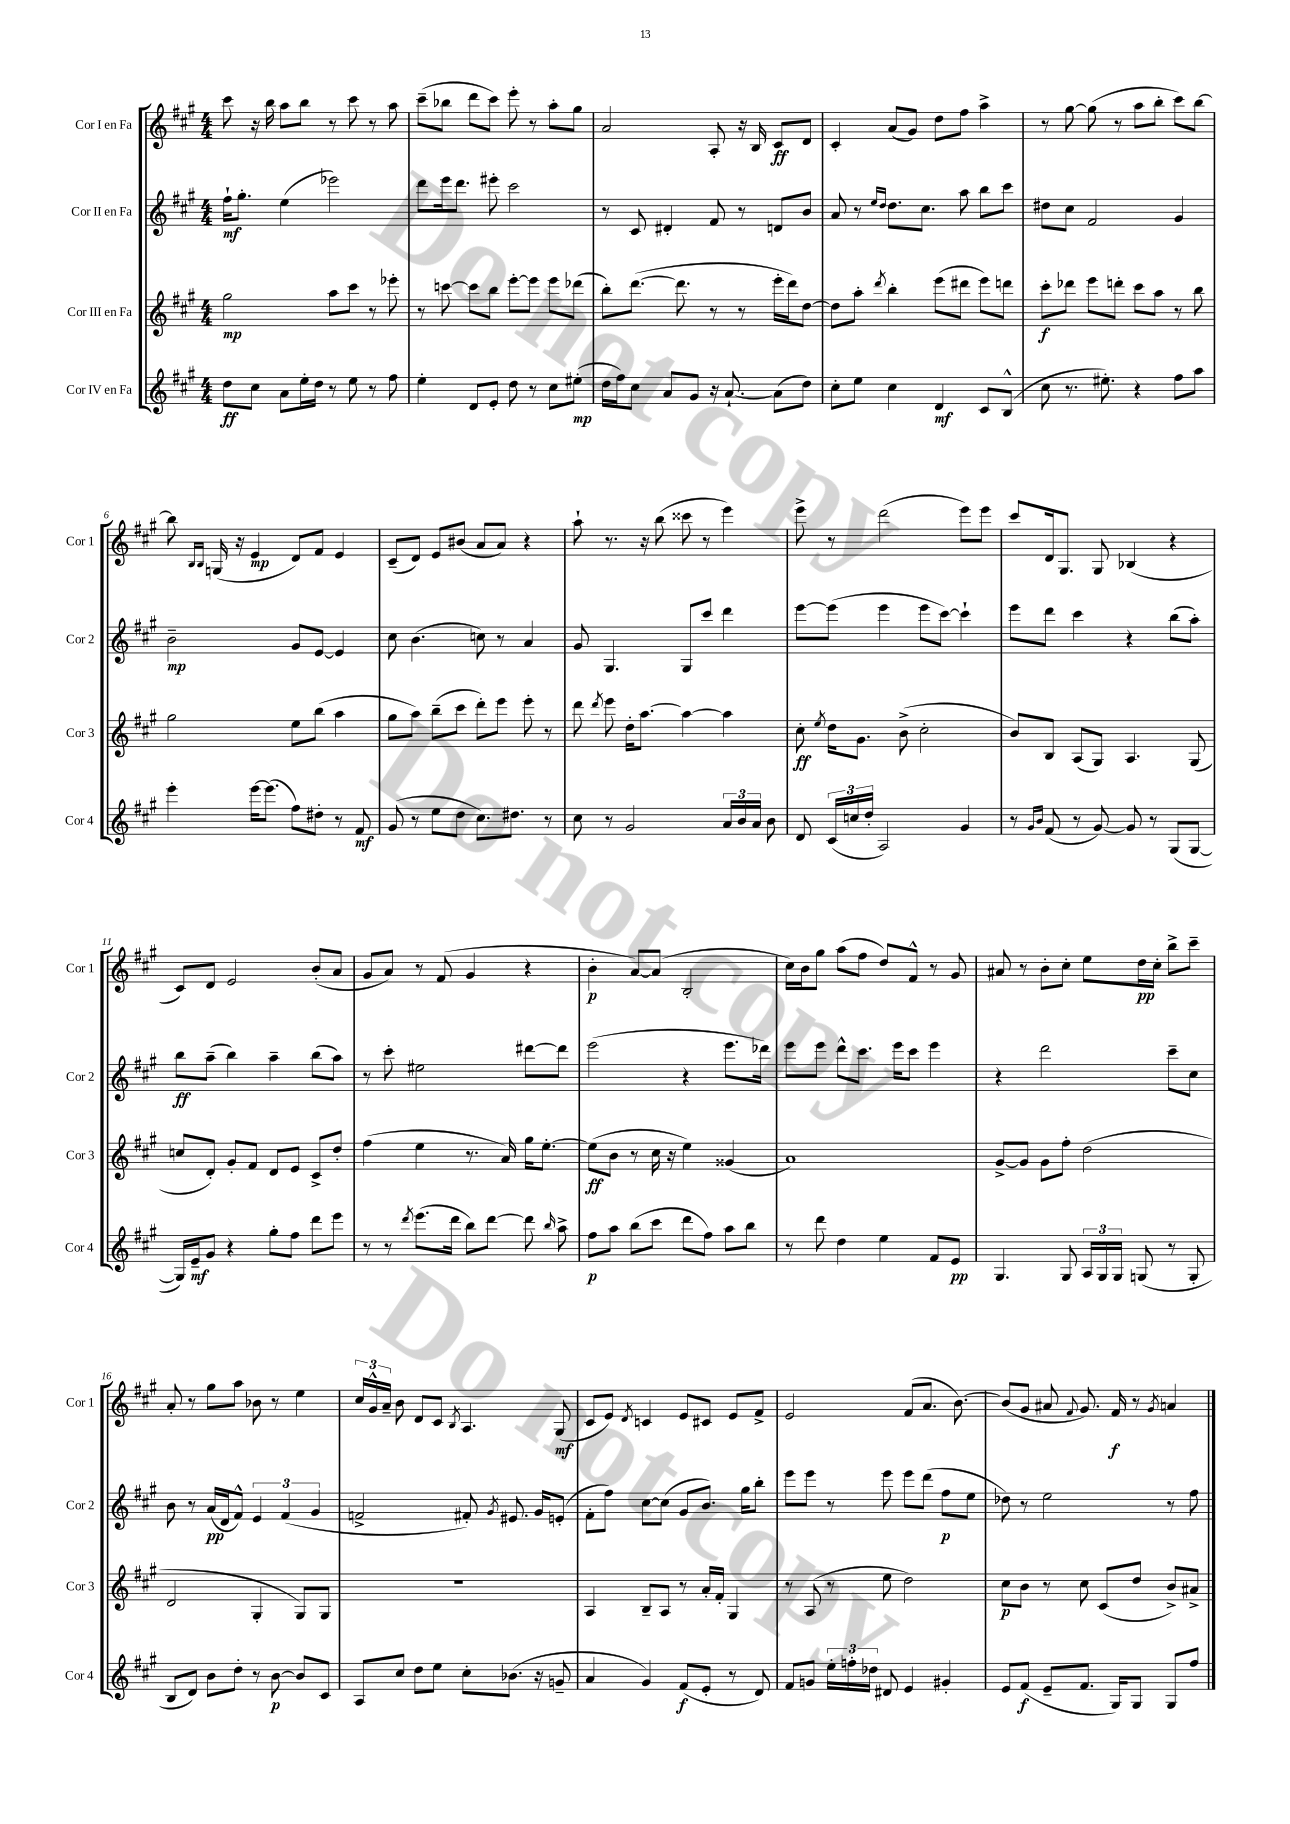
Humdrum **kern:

**kern	**kern	**kern	**kern
*staff4	*staff3	*staff2	*staff1
*clefG2	*clefG2	*clefG2	*clefG2
*k[f#c#g#]	*k[f#c#g#]	*k[f#c#g#]	*k[f#c#g#]
*M4/4	*M4/4	*M4/4	*M4/4
8dd\L	2gg#\	16ff#`\LK	8ccc#\
.	.	8.gg#'\J	.
8cc#\J	.	.	16r
.	.	.	16bb\
8a\L	.	(4ee\	8aa\L
16ee'\L	.	.	8bb\J
16dd\JJ	.	.	.
8r	8aa\L	2eee-\)	8r
8ee\	8ccc#\J	.	8ccc#\
8r	8r	.	8r
8ff#\	8eee-'\	.	8aa\
=	=	=	=
4ee'\	8r	8ddd\L	(8ccc#~\L
.	[8ccc\	16eee\k	8bb-\J
.	.	8.ddd\J	.
8d/L	8ccc\]L	.	8ddd\L
8e'/J	8bb\J	8eee#'\	8ccc#\J)
8dd\	[8eee'\L	2ccc#\	8eee'\
8r	8eee\]J	.	8r
8cc#\L	8eee\L	.	8aa'\L
(8ee#'\J	(8ddd-\J	.	8gg#\J
=	=	=	=
16dd\LL	8bb'\L)	8r	2a/
16ff#\J)	.	.	.
8cc#\J	([8.ddd\J	8c#/	.
8a/L	.	4d#'/	.
.	8.ddd\]	.	.
8g#/J	.	.	.
16r	8r	8f#/	8A'/
[8.a`/	.	.	.
.	8r	8r	16r
.	.	.	16B/
(8a\]L	16eee'\LL	8d/L	8c#/L
.	16ddd\J)	.	.
8dd\J)	[8dd\J	8b/J	8d/J
=	=	=	=
8cc#'\L	8dd\]L	8a/	4c#'/
8ee\J	8aa'\J	8r	.
.	.	16qqee/LL	.
.	8qddd/	16qqdd/JJ	.
4cc#\	4bb'\	8.dd\L	(8a/L
.	.	.	8g#/J)
.	.	8.cc#\J	.
4d/	(8eee\L	.	8dd\L
.	8ddd#\J	8aa\	8ff#\J
8c#/L	8eee\L)	8bb\L	4aa^\
(8B^^/J	8ddd\J	8ccc#\J	.
=	=	=	=
8cc#\	8ccc#'\L	8dd#\L	8r
8.r	8ddd-\J	8cc#\J	[8gg#\
.	8eee\L	2f#/	(8gg#\]
8.ee#'\)	.	.	.
.	8ddd'\J	.	8r
4r	8ccc#\L	.	8aa\L
.	8aa\J	.	8bb'\J
8ff#\L	8r	4g#/	8ccc#\L)
8aa\J	8bb\	.	[8bb\J
=	=	=	=
4eee'\	2gg#\	2b~\	8bb\]
.	.	.	16qqB/LL
.	.	.	16qqB/JJ
.	.	.	(16G/
.	.	.	16r
[16eee\LK	.	.	4e/
(8.eee\]J	.	.	.
8ff#\L)	8ee\L	8g#/L	8d/L)
8dd#'\J	(8bb\J	[8e/J	8f#/J
8r	4aa\	4e/]	4e/
8f#/	.	.	.
=	=	=	=
(8g#/	8gg#\L	8cc#\	(8c#~/L
8r	8aa\J)	(4.b\	8d/J)
8ee\L	(8bb~\L	.	8e/L
8dd\J	8ccc#\J	.	(8b#/J
8.cc#\L)	8ddd'\L)	8cc\)	8a/L
.	8eee\J	8r	8a/J)
8.dd#\J	.	.	.
.	8eee'\	4a/	4r
8r	8r	.	.
=	=	=	=
8cc#\	8ddd\	8g#/	8aa`\
.	8qddd/	.	.
8r	8eee\	4.G#/	8.r
2g#/	16dd'\LK	.	.
.	[8.aa\J	.	16r
.	.	.	(8bb\
.	4aa\_	8G#/L	8ccc##\
.	.	8ccc#/J	8r
24a/LL	4aa\]	4ddd\	4eee\)
24b/	.	.	.
24a/JJ	.	.	.
8b\	.	.	.
=	=	=	=
8d/	8cc#'\	[8eee\L	8eee^\
.	8qee/	.	.
(24c#/LL	16dd\LK	(8eee\]J	8r
24cc/	.	.	.
.	8.g#\J	.	.
24dd'/JJ	.	.	.
2A/)	.	4eee\	(2ddd\
.	(8b^\	.	.
.	2cc#'\	8eee\L	.
.	.	[8ccc#\J)	.
4g#/	.	4ccc#`\]	8eee\L)
.	.	.	8eee\J
=	=	=	=
8r	8b/L)	8eee\L	8ccc#/L
16qqg#/LL	.	.	.
16qqb/JJ	.	.	.
(8f#/	8B/J	8ddd\J	16d/k
.	.	.	8.G#/J
8r	(8A/L	4ccc#\	.
[8g#/)	8G#/J)	.	8G#/
8g#/]	4.A/	4r	(4B-/
8r	.	.	.
(8G#/L	.	(8bb\L	4r
[8G#/J	(8G#/	8aa'\J)	.
=	=	=	=
16G#/]LL)	8cc/L	8bb\L	8c#/L)
16e~/J	.	.	.
8g#/J	8d'/J)	(8aa~\J	8d/J
4r	8g#'/L	4bb\)	2e/
.	8f#/J	.	.
8gg#'\L	8d/L	4aa~\	.
8ff#\J	8e/J	.	.
8ddd\L	8c#^/L	(8bb\L	(8b'/L
8eee\J	8dd'/J	8aa\J)	8a/J
=	=	=	=
8r	(4ff#\	8r	8g#/L
8r	.	8ccc#'\	8a/J)
8qddd/	.	.	.
(8.eee\L	4ee\	2ee#\	8r
.	.	.	(8f#/
16ddd\Jk	.	.	.
8bb\L)	8.r	.	4g#/
[8ddd\J	.	.	.
.	16a/)	.	.
8ddd\]	16gg#\LK	[8ddd#\L	4r
.	[8.ee'\J	.	.
16qqbb/	.	.	.
8aa^\	.	8ddd#\]J	.
=	=	=	=
8ff#\L	(8ee\]L	(2eee\	4b'\
8aa\J	8b\J	.	.
(8bb\L	8r	.	[8a/L)
8ccc#\J	16cc#\	.	(8a/]J
.	16r	.	.
8ddd\L	4ee\)	4r	2B'/
8ff#\J)	.	.	.
8aa\L	(4g##/	8.eee\L	.
8bb\J	.	.	.
.	.	16ddd-\Jk)	.
=	=	=	=
8r	1a)	8eee\L	16cc#\LL)
.	.	.	16b\J
8ddd\	.	8eee\J	8gg#\J
4dd\	.	8ddd^^\L	(8aa\L
.	.	8.ccc#\J	8ff#\J
4ee\	.	.	8dd/L)
.	.	16eee\LK	.
.	.	8ccc#\J	8f#^^/J
8f#/L	.	4eee\	8r
8e/J	.	.	8g#/
=	=	=	=
4.G#/	[8g#^/L	4r	8a#/
.	8g#/]J	.	8r
.	8g#\L	2ddd\	8b'\L
8G#/	8ff#'\J	.	8cc#'\J
24A/LL	(2dd\	.	8ee\L
24G#/	.	.	.
24G#/JJ	.	.	.
(8G/	.	.	16dd\L
.	.	.	16cc#'\JJ
8r	.	8ccc#~\L	8bb^\L
8G'/	.	8cc#\J	8ccc#~\J
=	=	=	=
8B/L	2d/	8b\	8a'/
8d/J)	.	8r	8r
8b\L	.	(16a/LL	8gg#\L
.	.	16d/J	.
8dd'\J	.	8f#^^/J)	8aa\J
8r	4G#'/	6e/	8b-\
[8b\	.	.	8r
.	.	(6f#/	.
8b/]L	8G#/L)	.	4ee\
.	.	6g#/	.
8c#/J	8G#/J	.	.
=	=	=	=
8A/L	1r	2f^/	24cc#/LL
.	.	.	24g#^^/
.	.	.	24a~/JJ
8cc#/J	.	.	8b\
8dd\L	.	.	8d/L
8ee\J	.	.	8c#/J
.	.	.	8qB/
8cc#'\L	.	8f#'/)	4.A/
.	.	8qg#/	.
(8.b-\J	.	8.e#/	.
16r	.	16g#/LK	.
8g~/	.	(8e'/J	(8G#/
=	=	=	=
4a/	4A/	8f#'\L	8c#/L
.	.	8ff#\J)	8e/J)
.	.	.	8qd/
4g#/)	8B~/L	[8cc#\L	4c/
.	8A/J	(8cc#\]J	.
(8f#/L	8r	8g#/L	8e/L
8e'/J	16a'/LL	8.b/J)	8c#/J
.	16f#'/JJ	.	.
8r	4G#/	.	8e/L
.	.	16gg#\LK	.
8d/)	.	8bb'\J	8f#^/J
=	=	=	=
8f#/L	8r	8eee\L	2e/
8g/J	(8A/	8eee\J	.
24ee'\LL	8r	8r	.
24ff'\	.	.	.
24dd-\JJ	.	.	.
8d#/	8ee\	8eee\	.
4e/	2dd\)	8eee\L	(8f#/L
.	.	(8ddd\J	8.a/J
4g#'/	.	8ff#\L	.
.	.	.	[8.b\)
.	.	8ee\J	.
=	=	=	=
8e/L	8cc#\L	8dd-\)	(8b/]L
(8f#/J	8b\J	8r	8g#/J
8e~/L	8r	2ee\	8a#/
.	.	.	8qqf#/
8.f#/J	8cc#\	.	8.g#/)
.	(8c#/L	.	.
16G#/LK)	.	.	16f#/
8G#/J	8dd/J	.	8r
.	.	.	8qg#/
8G#/L	8b^/L)	8r	4a/
8ff#/J	8a#^/J	8ff#\	.
==	==	==	==
*-	*-	*-	*-
